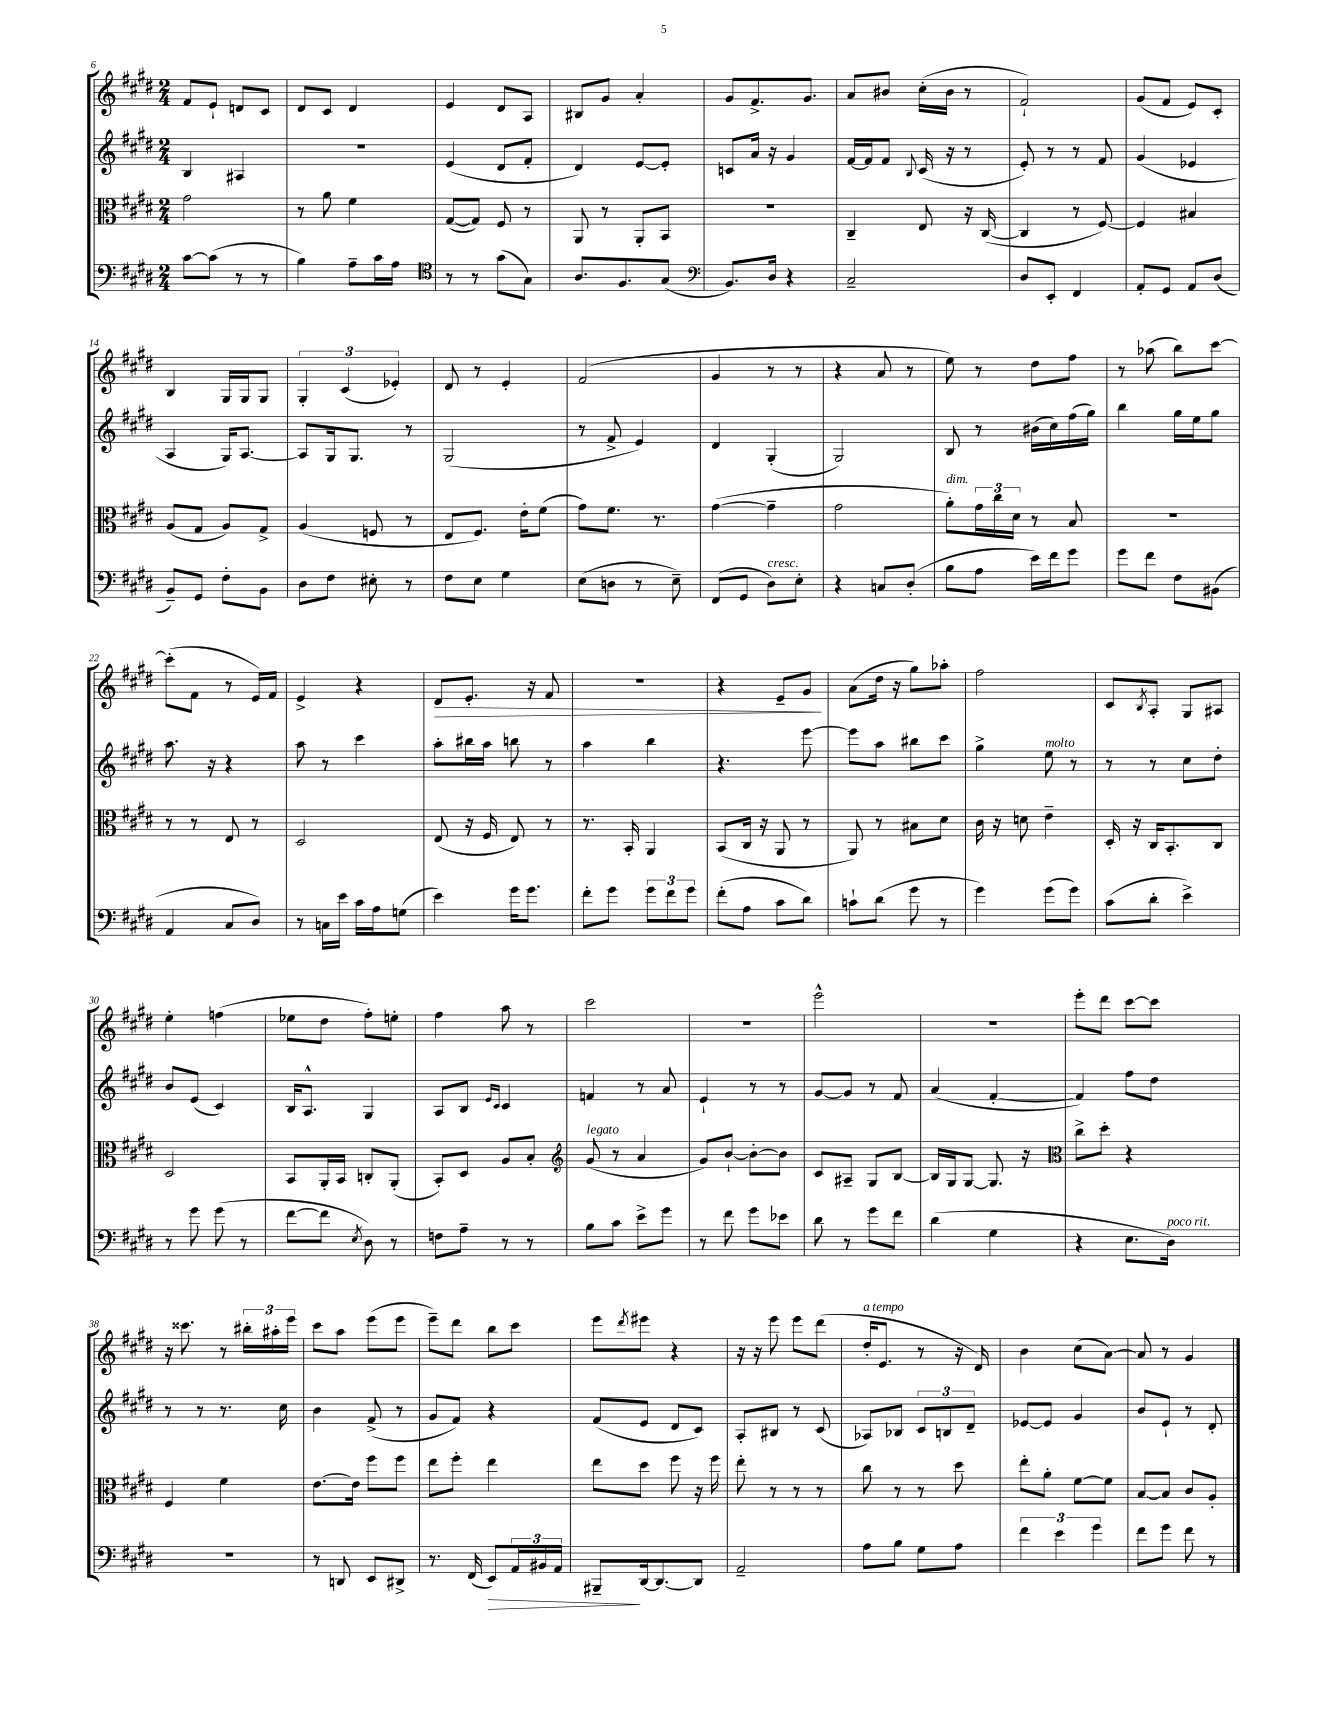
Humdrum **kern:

**kern	**kern	**kern	**kern
*staff4	*staff3	*staff2	*staff1
*clefF4	*clefC3	*clefG2	*clefG2
*k[f#c#g#d#]	*k[f#c#g#d#]	*k[f#c#g#d#]	*k[f#c#g#d#]
*M2/4	*M2/4	*M2/4	*M2/4
[8c#	2g#	4B	8f#
(8c#]	.	.	8e`
8r	.	4A#	8d
8r	.	.	8c#
=	=	=	=
4B)	8r	2r	8d#
.	8a	.	8c#
8A~	4f#	.	4d#
16c#	.	.	.
16A	.	.	.
=	=	=	=
*clefC4	*	*	*
8r	([8G#	(4e	4e
8r	8G#])	.	.
(8g#	8F#	8d#	8d#
8G#)	8r	8f#'	8A
=	=	=	=
8.A	8AA	4d#)	8B#
.	8r	.	8g#
8.F#	.	.	.
.	8AA'	[8e	4a'
(8G#	8BB	8e']	.
=	=	=	=
*clefF4	*	*	*
8.BB)	2r	8c	8g#
.	.	16a	8.f#^
16D#	.	16r	.
4r	.	4g#	.
.	.	.	8.g#
=	=	=	=
2C#~	4C#~	[16f#	8a
.	.	16f#]	.
.	.	8f#	8b#
.	.	8qqB	.
.	8E	(16c#	(16cc#'
.	.	16r	16b#
.	16r	8r	8r
.	([16C#	.	.
=	=	=	=
8D#	4C#]	8e')	2f#`)
8EE'	.	8r	.
4FF#	8r	8r	.
.	[8F#)	8f#	.
=	=	=	=
8AA'	4F#]	(4g#	(8g#
8GG#	.	.	8f#
8AA	4B#	4e-	8e)
(8D#	.	.	8c#'
=	=	=	=
8BB~)	(8A	4A	4B
8GG#	8G#	.	.
8F#'	8A)	16G#)	16G#
.	.	[8.A	16G#
8BB	8G#^	.	8G#
=	=	=	=
8D#	(4A	8A]	6G#'
8F#	.	16G#	.
.	.	.	(6c#
.	.	8.G#	.
8E#'	8F	.	.
.	.	.	6e-')
8r	8r	8r	.
=	=	=	=
8F#	8E	(2G#	8d#
8E	8.F#)	.	8r
4G#	.	.	4e'
.	16e'	.	.
.	(8f#	.	.
=	=	=	=
(8E	8g#)	8r	(2f#
8D	8.f#	8f#^	.
8r	.	4e)	.
.	8.r	.	.
8E~)	.	.	.
=	=	=	=
(8FF#	([4g#	4d#	4g#
8GG#	.	.	.
8D#)	4g#~]	(4G#'	8r
8E'	.	.	8r
=	=	=	=
4r	2g#	2G#)	4r
8C	.	.	8a
(8D#'	.	.	8r
=	=	=	=
8B	8a')	8B	8ee)
8A	24g#	8r	8r
.	24cc#	.	.
.	24d#	.	.
16e)	8r	(16b#	8dd#
16f#	.	16cc#)	.
8g#	8B	(16ff#	8ff#
.	.	16gg#)	.
=	=	=	=
8g#	2r	4bb	8r
8f#	.	.	(8aa-
8F#	.	16gg#	8bb)
.	.	16ee	.
(8BB#	.	8gg#	[8ccc#
=	=	=	=
4AA	8r	8.aa	(8ccc#']
.	8r	.	8f#
.	.	16r	.
8C#	8E	4r	8r
8D#)	8r	.	16e)
.	.	.	16f#
=	=	=	=
8r	2D#	8aa	4e^
16C	.	8r	.
16e	.	.	.
16c#	.	4ccc#	4r
16A	.	.	.
(8G	.	.	.
=	=	=	=
4e)	(8E	8aa'	8d#
.	16r	16bb#	8.e'
.	16F#	16aa	.
16g#	8E)	8bb	.
8.g#	.	.	16r
.	8r	8r	8f#
=	=	=	=
8f#'	8.r	4aa	2r
8g#	.	.	.
.	16BB'	.	.
12g#	4AA	4bb	.
12f#	.	.	.
12g#	.	.	.
=	=	=	=
(8f#'	(8BB	4.r	4r
8A	16C#	.	.
.	16r	.	.
8c#	8AA	.	8e~
8d#)	8r	[8eee	8g#
=	=	=	=
8c`	8AA)	8eee]	(8a
(8d#	8r	8aa	16dd#
.	.	.	16r
8g#	8B#	8bb#	8gg#)
8r	8d#	8ccc#	8aa-'
=	=	=	=
4g#)	16c#	4gg#^	2ff#
.	16r	.	.
.	8d	.	.
(8g#	4e~	8ee	.
8g#)	.	8r	.
=	=	=	=
(8c#	16D#'	8r	8c#
.	16r	.	.
.	.	.	8qB
8d#'	16C#	8r	8A'
.	8.BB'	.	.
4e^)	.	8cc#	8G#
.	8C#	8dd#'	8A#
=	=	=	=
8r	2D#	8b	4ee'
8g#	.	(8e	.
(8g#	.	4c#)	(4ff
8r	.	.	.
=	=	=	=
[8f#	8BB	16B	8ee-
.	.	8.A^^	.
8f#]	16AA'	.	8dd#
.	16BB	.	.
8qE	.	.	.
8D#)	8C'	4G#	8ff#')
8r	(8AA'	.	8ee'
=	=	=	=
8F	8BB')	8A	4ff#
8A~	8D#	8B	.
.	.	16qqe	.
.	.	16qqc#	.
8r	8A	4c#	8aa
8r	8B'	.	8r
=	=	=	=
*	*clefG2	*	*
8B	(8g#	4f	2ccc#
8c#	8r	.	.
8e^	4a	8r	.
8g#	.	8a	.
=	=	=	=
8r	8g#)	4e`	2r
8f#	[8b`	.	.
8g#	8b'_	8r	.
8e-	8b]	8r	.
=	=	=	=
8d#	8c#	[8g#	2eee^^
8r	8A#~	8g#]	.
8g#	8G#	8r	.
8f#	[8B	8f#	.
=	=	=	=
(4d#	16B]	(4a	2r
.	16G#	.	.
.	[8G#	.	.
4G#	8.G#]	[4f#'	.
.	16r	.	.
=	=	=	=
*	*clefC3	*	*
4r	8cc#^	4f#])	8eee'
.	8dd#'	.	8ddd#
8.E	4r	8ff#	[8ccc#
.	.	8dd#	8ccc#]
16D#)	.	.	.
=	=	=	=
2r	4F#	8r	16r
.	.	.	8.ccc##
.	.	8r	.
.	4f#	8.r	8r
.	.	.	24bb#'
.	.	.	24aa#'
.	.	16cc#	.
.	.	.	24eee
=	=	=	=
8r	[8.e	4b	8ccc#
8DD	.	.	8aa
.	16e]	.	.
8EE	8ff#	(8f#^	(8eee
8DD#^	8ff#	8r	8eee
=	=	=	=
8.r	8ee	8g#	8eee~)
.	8ff#'	8f#)	8ddd#
(16FF#	.	.	.
8EE)	4ee	4r	8bb
24AA	.	.	8ccc#
24BB#	.	.	.
24AA	.	.	.
=	=	=	=
8BBB#~	8ee	(8f#	8eee
.	.	.	8qddd#
[16DD#	8dd#	8e	8eee#
8.DD#_	.	.	.
.	8ff#	8d#	4r
8DD#]	16r	8c#)	.
.	16ff#	.	.
=	=	=	=
2AA~	8ee'	8A'	16r
.	.	.	16r
.	8r	8B#	8eee
.	8r	8r	8eee
.	8r	(8c#	(8ddd#
=	=	=	=
8A	8cc#	8A-)	16dd#'
.	.	.	8.e
8B	8r	8B-	.
8G#	8r	12c#	8r
.	.	12B	.
8A	8dd#	.	16r
.	.	12d#~	.
.	.	.	16d#)
=	=	=	=
6f#	8ee'	[8e-	4b
.	8a'	8e-]	.
6e	.	.	.
.	[8f#	4g#	(8cc#
6g#	.	.	.
.	8f#]	.	[8a)
=	=	=	=
8f#	[8B	8b	8a]
8g#	8B]	8e`	8r
8f#	8c#	8r	4g#
8r	8A'	8d#'	.
==	==	==	==
*-	*-	*-	*-
